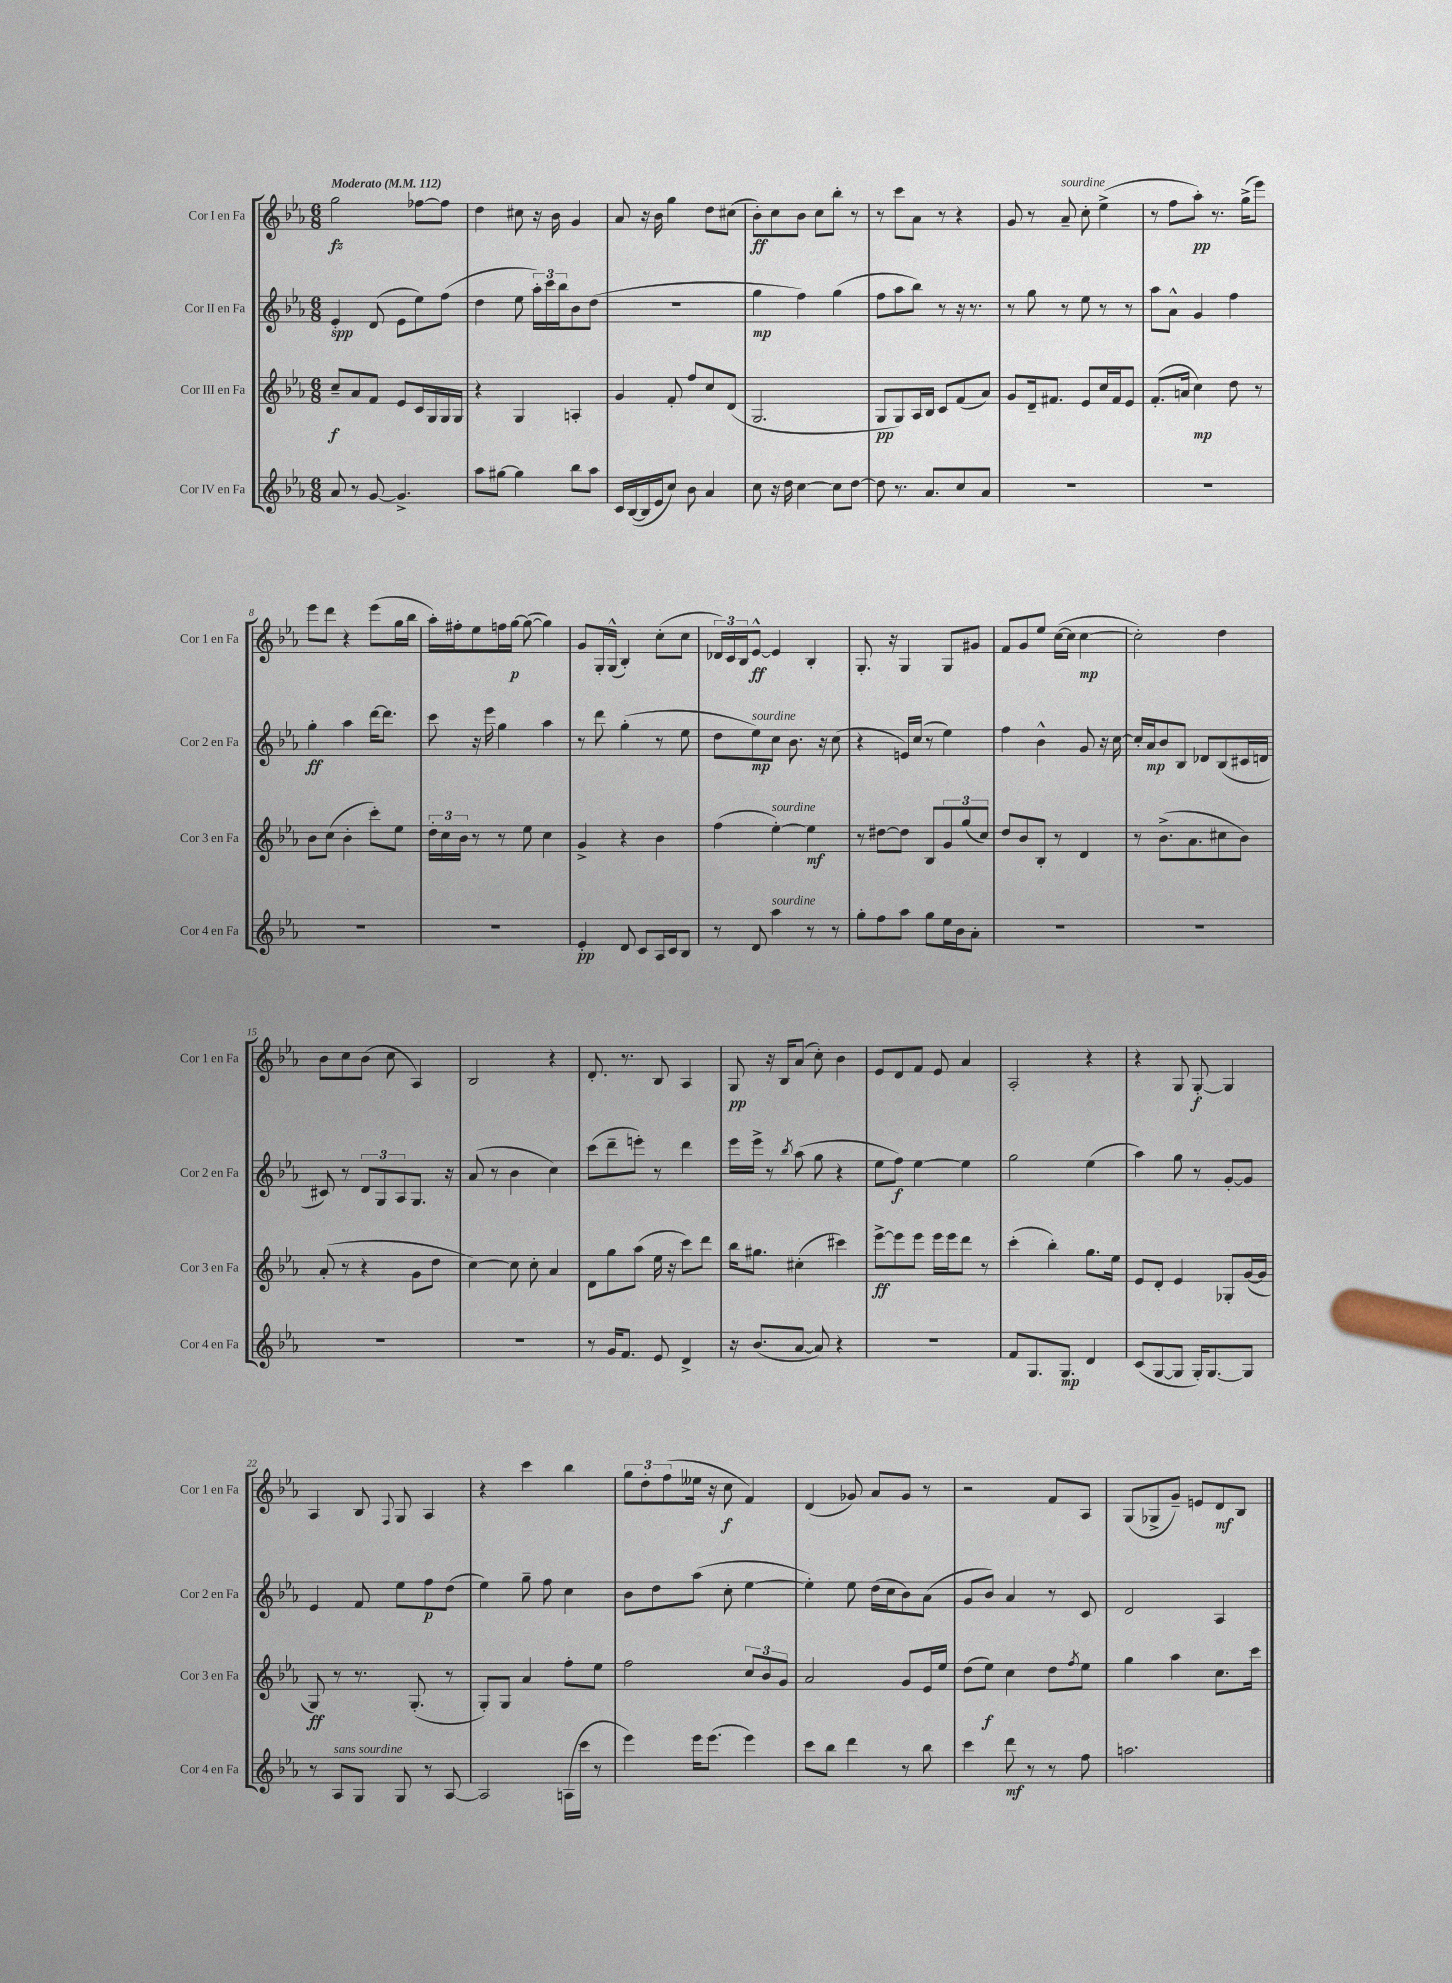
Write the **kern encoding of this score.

**kern	**dynam	**kern	**dynam	**kern	**dynam	**kern	**dynam
*part4	*part4	*part3	*part3	*part2	*part2	*part1	*part1
*staff4	*staff4	*staff3	*staff3	*staff2	*staff2	*staff1	*staff1
*I"Cor IV en Fa	*	*I"Cor III en Fa	*	*I"Cor II en Fa	*	*I"Cor I en Fa	*
*I'Cor 4 en Fa	*	*I'Cor 3 en Fa	*	*I'Cor 2 en Fa	*	*I'Cor 1 en Fa	*
*clefG2	*	*clefG2	*	*clefG2	*	*clefG2	*
*k[b-e-a-]	*	*k[b-e-a-]	*	*k[b-e-a-]	*	*k[b-e-a-]	*
*M6/8	*	*M6/8	*	*M6/8	*	*M6/8	*
*MM112	*	*MM112	*	*MM112	*	*MM112	*
=1	=1	=1	=1	=1	=1	=1	=1
!	!	!	!	!	!	!LO:TX:a:B:t=Moderato	!
8a-/	.	8cc~/L	f	4e-'/	spp	2gg\	fz
8r	.	8a-/	.	.	.	.	.
[8g/	.	8f/J	.	(8d/	.	.	.
4.g^/]	.	8e-/L	.	8e-\L	.	.	.
.	.	16c/L	.	8ee-\)	.	[8ff-X\L	.
.	.	16G/	.	.	.	.	.
.	.	16G/	.	(8ff\J	.	8ff-\J]	.
.	.	16G/JJ	.	.	.	.	.
=2	=2	=2	=2	=2	=2	=2	=2
8aa-\L	.	4r	.	4dd\	.	4dd\	.
[8gg#X\J	.	.	.	.	.	.	.
4gg#\]	.	4G/	.	8ee-\	.	8cc#X\	.
.	.	.	.	24aa-'\LL)	.	16r	.
.	.	.	.	24ccc\	.	.	.
.	.	.	.	.	.	16b-\	.
.	.	.	.	24bb-\J	.	.	.
8bb-\L	.	4An'/	.	8b-\	.	4g/	.
8aa-\J	.	.	.	(8dd\J	.	.	.
=3	=3	=3	=3	=3	=3	=3	=3
16c/LL	.	4g/	.	2.r	.	8a-/	.
([16B-/	.	.	.	.	.	.	.
16B-/]	.	.	.	.	.	16r	.
16e-/J	.	.	.	.	.	16b-\	.
8cc/J)	.	8f'/	.	.	.	4gg\	.
8b-\	.	8ff/L	.	.	.	.	.
4a-/	.	8cc/	.	.	.	8dd\L	.
.	.	(8d/J	.	.	.	(8cc#X\J	.
=4	=4	=4	=4	=4	=4	=4	=4
8cc\	.	2.G/	.	4gg\	mp	8b-'\L)	ff
16r	.	.	.	.	.	8cc\	.
16dd\	.	.	.	.	.	.	.
[4cc\	.	.	.	4ff\)	.	8b-\J	.
.	.	.	.	.	.	8cc\L	.
8cc\L]	.	.	.	(4gg\	.	8bb-'\J	.
[8dd\J	.	.	.	.	.	8r	.
=5	=5	=5	=5	=5	=5	=5	=5
8dd\]	.	8G/L	pp	8ff\L	.	8r	.
8.r	.	8G/)	.	8aa-\	.	8ccc\L	.
.	.	16A-/L	.	8bb-\J)	.	8a-\J	.
8.a-/L	.	16B-/JJ	.	.	.	.	.
.	.	8c/L	.	8r	.	8r	.
8cc/	.	(8f/	.	16r	.	4r	.
.	.	.	.	8.r	.	.	.
8a-/J	.	8a-/J)	.	.	.	.	.
=6	=6	=6	=6	=6	=6	=6	=6
2.r	.	8g/L	.	8r	.	8g/	.
.	.	16d~/k	.	8gg\	.	8r	.
.	.	8.f#X/J	.	.	.	.	.
!	!	!	!	!	!	!LO:TX:a:i:t=sourdine	!
.	.	.	.	8r	.	8a-~/	.
.	.	8e-/L	.	8ee-\	.	8cc'\	.
.	.	16cc/L	.	8r	.	(4ee-^\	.
.	.	16f#/J	.	.	.	.	.
.	.	8e-/J	.	8r	.	.	.
=7	=7	=7	=7	=7	=7	=7	=7
2.r	.	(8.f'/L	.	8aa-\L	.	8r	.
.	.	.	.	8a-^^\J	.	8ff\L	.
.	.	16an/Jk	.	.	.	.	.
.	.	4cc\)	mp	4g/	.	8aa-'\J)	pp
.	.	.	.	.	.	8.r	.
.	.	8dd\	.	4ff\	.	.	.
.	.	.	.	.	.	(16gg^\KL	.
.	.	8r	.	.	.	8eee-\J)	.
!!LO:LB:g=z
=8	=8	=8	=8	=8	=8	=8	=8
2.r	.	8b-\L	.	4gg'\	ff	8eee-\L	.
.	.	(8cc\J	.	.	.	8ddd\J	.
.	.	4b-'\	.	4aa-\	.	4r	.
.	.	8ccc'\L)	.	[16ddd\KL	.	(8eee-\L	.
.	.	.	.	8.ddd\J]	.	.	.
.	.	8ee-\J	.	.	.	16gg\L	.
.	.	.	.	.	.	16bb-\JJ	.
=9	=9	=9	=9	=9	=9	=9	=9
2.r	.	24dd'\LL	.	8ccc\	.	16aa-'\LL)	.
.	.	24cc\	.	.	.	.	.
.	.	.	.	.	.	16ff#X'\J	.
.	.	24b-\JJ	.	.	.	.	.
.	.	8r	.	16r	.	8ee-\	.
.	.	.	.	16eee-\	.	.	.
.	.	8r	.	4gg\	.	16ffn\L	.
.	.	.	.	.	.	[16gg\JJ	p
.	.	8ee-\	.	.	.	(8gg\_	.
.	.	4cc\	.	4aa-\	.	4gg\])	.
=10	=10	=10	=10	=10	=10	=10	=10
4e-'/	pp	4g^/	.	8r	.	8g/L	.
.	.	.	.	8ddd\	.	16G'/L	.
.	.	.	.	.	.	(16G^^/JJ	.
8d/	.	4r	.	(4gg'\	.	4B-'/)	.
8c/L	.	.	.	.	.	.	.
16A-/L	.	4b-\	.	8r	.	(8cc'\L	.
16c/J	.	.	.	.	.	.	.
8B-/J	.	.	.	8ee-\	.	8cc\J	.
=11	=11	=11	=11	=11	=11	=11	=11
8r	.	(4ff\	.	8dd\L	.	24d-X/LL)	.
.	.	.	.	.	.	24c/	.
.	.	.	.	.	.	24B-/J	.
!	!	!	!	!LO:TX:a:i:t=sourdine	!	!	!
8d/	.	.	.	8ee-\)	mp	[8e-^^/J	ff
!	!	!LO:TX:a:i:t=sourdine	!	!	!	!	!
!LO:TX:a:i:t=sourdine	!	!	!	!	!	!	!
4aa-\	.	[4ee-'\)	.	8cc\J	.	4e-/]	.
.	.	.	.	8.b-\	.	.	.
8r	.	4ee-\]	mf	.	.	4B-'/	.
.	.	.	.	16r	.	.	.
8r	.	.	.	(8cc\	.	.	.
=12	=12	=12	=12	=12	=12	=12	=12
8gg'\L	.	8r	.	4r	.	8.G'/	.
8ff\	.	[8dd#X\L	.	.	.	.	.
.	.	.	.	.	.	16r	.
8aa-\J	.	8dd#\J]	.	16en/LL)	.	4G/	.
.	.	.	.	(16cc/JJ	.	.	.
8gg\L	.	8B-/L	.	8r	.	.	.
16ee-\L	.	12g/	.	4ee-\)	.	8G/L	.
16b-\J	.	.	.	.	.	.	.
.	.	(12gg/	.	.	.	.	.
8a-'\J	.	.	.	.	.	8g#X/J	.
.	.	12cc/J)	.	.	.	.	.
=13	=13	=13	=13	=13	=13	=13	=13
2.r	.	8dd/L	.	4ff\	.	8f/L	.
.	.	8b-/	.	.	.	8g/	.
.	.	8B-'/J	.	4b-^^\	.	8ee-/J	.
.	.	8r	.	.	.	([16cc\LL	.
.	.	.	.	.	.	16cc\JJ]	.
.	.	4d/	.	8g/	.	[4cc\	mp
.	.	.	.	16r	.	.	.
.	.	.	.	[16cc\	.	.	.
=14	=14	=14	=14	=14	=14	=14	=14
2.r	.	8r	.	16cc'/LL]	.	2cc'\])	.
.	.	.	.	16a-/J	mp	.	.
.	.	(8.b-^\L	.	8b-/	.	.	.
.	.	.	.	8B-/J	.	.	.
.	.	8.a-\	.	.	.	.	.
.	.	.	.	8d-X/L	.	.	.
.	.	8cc#X\	.	(8B-/	.	4dd\	.
.	.	8b-\J)	.	16c#X/L	.	.	.
.	.	.	.	16dn/JJ	.	.	.
!!LO:LB:g=z
=15	=15	=15	=15	=15	=15	=15	=15
2.r	.	(8a-'/	.	8c#X/)	.	8b-\L	.
.	.	8r	.	8r	.	8cc\	.
.	.	4r	.	12d/L	.	(8b-\J	.
.	.	.	.	12G/	.	.	.
.	.	.	.	.	.	8cc\	.
.	.	.	.	12A-/	.	.	.
.	.	8g\L	.	8.G/J	.	4A-/)	.
.	.	8dd\J	.	.	.	.	.
.	.	.	.	16r	.	.	.
=16	=16	=16	=16	=16	=16	=16	=16
2.r	.	[4cc\)	.	(8a-/	.	2B-/	.
.	.	.	.	8r	.	.	.
.	.	8cc\]	.	4b-\	.	.	.
.	.	8cc'\	.	.	.	.	.
.	.	4a-/	.	4cc\)	.	4r	.
=17	=17	=17	=17	=17	=17	=17	=17
8r	.	8d\L	.	(8ccc\L	.	8.d'/	.
16g/KL	.	8gg\	.	8ddd~\	.	.	.
8.f/J	.	.	.	.	.	8.r	.
.	.	(8aa-\J	.	8eeen'\J)	.	.	.
8e-/	.	16ee-\	.	8r	.	8B-/	.
.	.	16r	.	.	.	.	.
4d^/	.	8ccc\L)	.	4ddd\	.	4A-/	.
.	.	8ddd\J	.	.	.	.	.
=18	=18	=18	=18	=18	=18	=18	=18
16r	.	16bb-\KL	.	16eee-\LL	.	8G/	pp
(8.b-/L	.	8.gg#X\J	.	16eee-^\JJ	.	.	.
.	.	.	.	8r	.	16r	.
.	.	.	.	.	.	16B-/KL	.
.	.	.	.	8qbb-/	.	.	.
[8a-/J	.	(4cc#X'\	.	(8aa-\	.	(8a-/J	.
8a-/])	.	.	.	8gg\	.	8cc'\)	.
4r	.	4ccc#X\)	.	4r	.	4b-\	.
=19	=19	=19	=19	=19	=19	=19	=19
2.r	.	[8eee-^\L	ff	8ee-\L	.	8e-/L	.
.	.	8eee-\]	.	8ff\J)	f	8d/	.
.	.	8eee-\J	.	[4ee-\	.	8f/J	.
.	.	16eee-\LL	.	.	.	8e-/	.
.	.	16eee-\J	.	.	.	.	.
.	.	8ddd\J	.	4ee-\]	.	4a-/	.
.	.	8r	.	.	.	.	.
=20	=20	=20	=20	=20	=20	=20	=20
8f/L	.	(4ccc'\	.	2gg\	.	2A-'/	.
8.G/	.	.	.	.	.	.	.
.	.	4bb-'\)	.	.	.	.	.
8.G/J	mp	.	.	.	.	.	.
4d/	.	8.gg\L	.	(4ee-\	.	4r	.
.	.	16ee-\Jk	.	.	.	.	.
=21	=21	=21	=21	=21	=21	=21	=21
(8c/L	.	8e-/L	.	4aa-\)	.	4r	.
[8G/	.	8d'/J	.	.	.	.	.
8G/J]	.	4e-/	.	8gg\	.	8G/	.
16G'/KL)	.	.	.	8r	.	[8G'/	f
[8.G/	.	.	.	.	.	.	.
.	.	8G-X'/L	.	[8g'/L	.	4G/]	.
8G/J]	.	([16g/L	.	8g/J]	.	.	.
.	.	16g/JJ]	.	.	.	.	.
!!LO:LB:g=z
=22	=22	=22	=22	=22	=22	=22	=22
8r	.	8G/)	ff	4e-/	.	4A-/	.
!LO:TX:a:i:t=sans sourdine	!	!	!	!	!	!	!
8A-/L	.	8r	.	.	.	.	.
8G/J	.	8.r	.	8f/	.	8B-/	.
.	.	.	.	.	.	8qqF/	.
8G/	.	.	.	8ee-\L	.	8G/	.
.	.	(8.G'/	.	.	.	.	.
8r	.	.	.	8ff\	p	4A-/	.
[8A-/	.	8r	.	(8dd\J	.	.	.
=23	=23	=23	=23	=23	=23	=23	=23
2A-/]	.	8G'/L)	.	4ee-\)	.	4r	.
.	.	8G/J	.	.	.	.	.
.	.	4a-/	.	8gg~\	.	4ccc\	.
.	.	.	.	8ff\	.	.	.
(16An\LL	.	8ff'\L	.	4cc\	.	4bb-\	.
16ccc\JJ	.	.	.	.	.	.	.
8r	.	8ee-\J	.	.	.	.	.
=24	=24	=24	=24	=24	=24	=24	=24
4eee-\)	.	2ff\	.	8b-\L	.	12gg\L	.
.	.	.	.	.	.	12dd'\	.
.	.	.	.	8dd\	.	.	.
.	.	.	.	.	.	(12ff\	.
16eee-\KL	.	.	.	(8aa-\J	.	16ee--X\Jk	.
(8.eee-\J	.	.	.	.	.	16r	.
.	.	.	.	8cc'\	.	8cc\	f
4eee-\)	.	12cc/L	.	[4ee-\	.	4f/)	.
.	.	12b-/	.	.	.	.	.
.	.	12g/J	.	.	.	.	.
=25	=25	=25	=25	=25	=25	=25	=25
8ccc\L	.	2a-/	.	4ee-'\])	.	(4d/	.
8bb-\J	.	.	.	.	.	.	.
4ddd\	.	.	.	8ee-\	.	8g-X/)	.
.	.	.	.	(16dd\LL	.	8a-/L	.
.	.	.	.	16cc\J	.	.	.
8r	.	8g/L	.	8b-\)	.	8g-/J	.
8bb-\	.	16e-/L	.	(8a-\J	.	8r	.
.	.	16ee-/JJ	.	.	.	.	.
=26	=26	=26	=26	=26	=26	=26	=26
4ccc\	.	(8dd\L	.	8g/L	.	2r	.
.	.	8ee-\J)	f	8b-/J)	.	.	.
8ddd\	mf	4cc\	.	4a-/	.	.	.
8r	.	.	.	.	.	.	.
8r	.	8dd\L	.	8r	.	8f/L	.
.	.	8qff/	.	.	.	.	.
8ff\	.	8ee-\J	.	8c/	.	8A-/J	.
=27	=27	=27	=27	=27	=27	=27	=27
2.aan\	.	4gg\	.	2d/	.	(8G/L	.
.	.	.	.	.	.	8G-X^/	.
.	.	4aa-\	.	.	.	8g~/J)	.
.	.	.	.	.	.	8en/L	.
.	.	8.cc\L	.	4A-/	.	8d/	mf
.	.	.	.	.	.	8B-/J	.
.	.	16ccc\Jk	.	.	.	.	.
==	==	==	==	==	==	==	==
*-	*-	*-	*-	*-	*-	*-	*-
